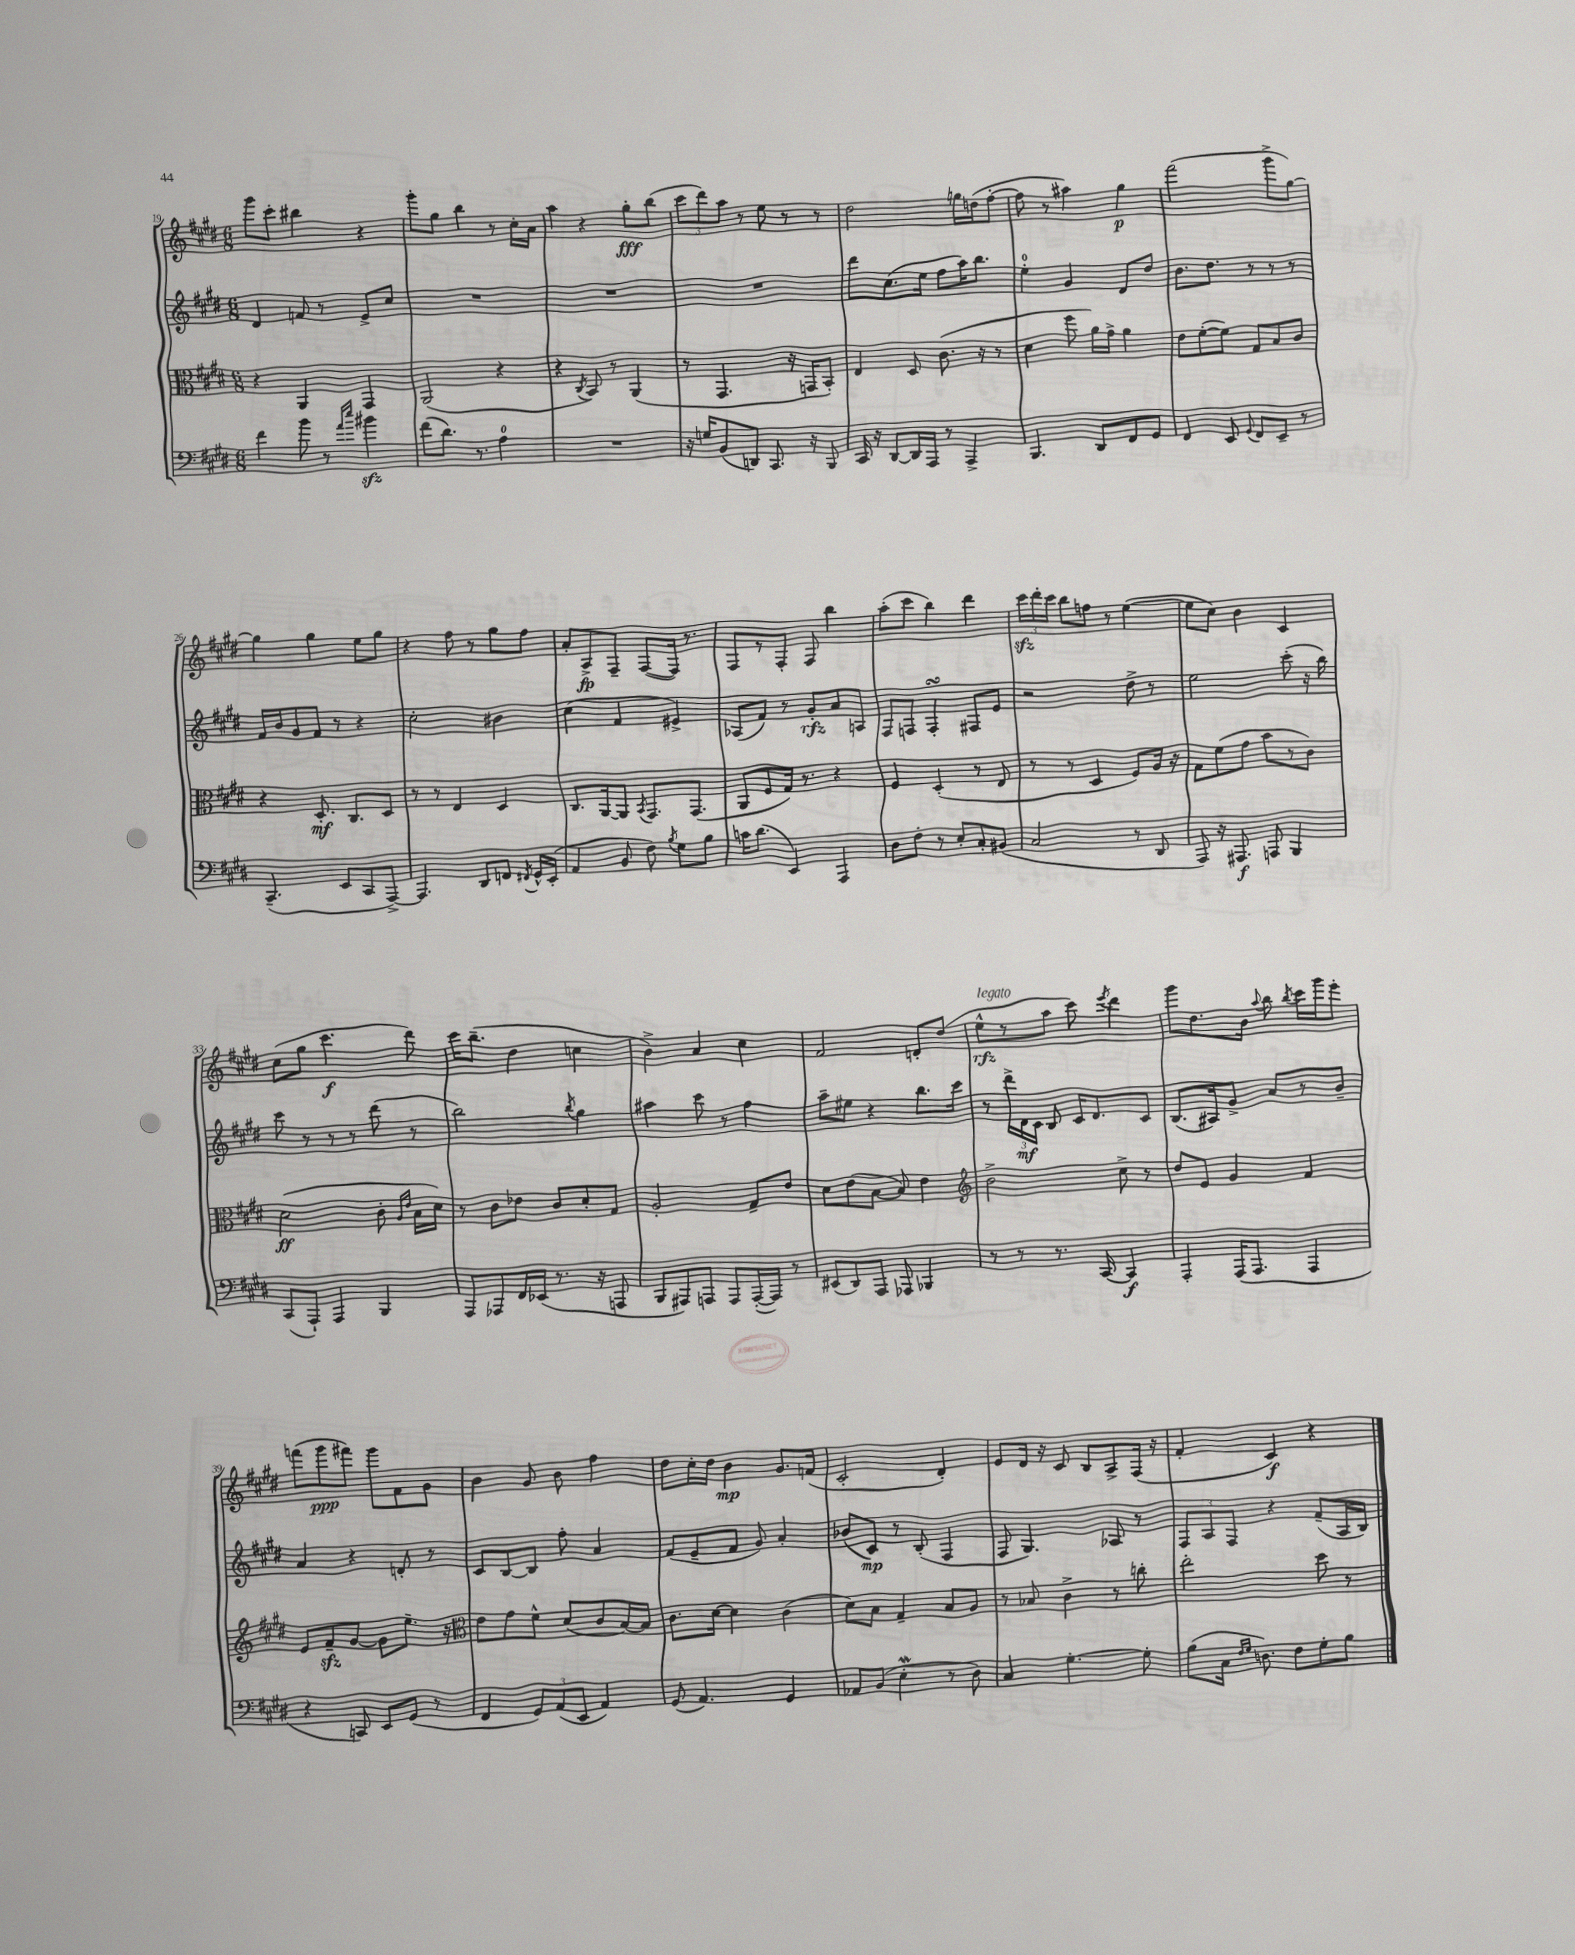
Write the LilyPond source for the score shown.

<<
\new StaffGroup <<
\new Staff = "s0" {
    \clef treble \key e \major \numericTimeSignature \time 6/8
    \autoBeamOff gis'''8[ cis'''8]-. bis''4 r4 |
    gis'''8[-. gis''8] b''4 r8 cis''16[-. a'16] |
    a''4 r4 gis''8[-.\fff b''8]( |
    \tuplet 3/2 { cis'''8[ dis'''8) a''8] } r8 e''8 r8 r8 |
    dis''2 g''16[ d''16( fis''8]~-. |
    fis''8 r8 ais''4) gis''4\p |
    fis'''2( gis'''8[-> gis''8]~) |
    gis''4 gis''4 e''8[ gis''8] |
    r4 fis''8 r8 gis''8[ fis''8] |
    a'8[-. a8->\fp fis8]-- fis8[~( fis16]) r8. |
    fis8[ r8 fis8]-. fis8 b''4 |
    a''8[-.( cis'''8] b''4) dis'''4 |
    \tuplet 3/2 { cis'''16[\sfz dis'''16-. cis'''16] } b''8[ f''8] r8 e''4~( |
    e''8[ cis''8]) b'4 cis'4 |
    cis''8[( gis''8] cis'''4.\f dis'''8) |
    cis'''16[ b''8.]--( dis''4 c''4 |
    b'4->) a'4 cis''4 |
    fis'2 d'8[-. dis''8]( |
    e''8[-^\rfz^\markup { \italic "legato" } r8 a''8] cis'''8) \acciaccatura { e'''8 } dis'''4 |
    gis'''8[ dis''8. b'16] \appoggiatura { a''8 } b''8 \acciaccatura { b''8 } cis'''16[ gis'''16 e'''8]-. |
    f'''8[( gis'''8\ppp fis'''8]) gis'''8[ fis'8 gis'8] |
    b'4 gis'8 b'8 fis''4 |
    dis''8[ cis''16-. dis''16] b'4\mp gis'8.[ f'16]( |
    cis'2-. dis'4-.) |
    e'8[ dis'16] r16 cis'8 b8[ a8-> fis16]( r16 |
    fis'4-. cis'4\f) r4 \bar "|." |
}
\new Staff = "s1" {
    \clef treble \key e \major \numericTimeSignature \time 6/8
    \autoBeamOff dis'4 f'8 r8 e'8[-> cis''8] |
    R2. |
    R2. |
    R2. |
    dis'''8[ cis''8.( e''16] fis''8[ a''16) b''8.] |
    e''4-0-. gis'4 dis'8[ dis''8] |
    b'8.[ dis''8.] r8 r8 r8 |
    fis'16[ b'16 gis'8 fis'8] r8 r4 |
    cis''2-. bis'4 |
    cis''4( fis'4 eis'4->) |
    aes8[( fis'8]) r8 gis'8[-.\rfz a'8 a8] |
    fis8[ f8] f4-.\turn fis8[ e'8] |
    r2 dis''8-> r8 |
    e''2 cis'''8-.( r16 b''16) |
    cis'''8 r8 r8 r8 dis'''8( r8 |
    b''2) \acciaccatura { b''8 } gis''4 |
    ais''4 cis'''8 r8 fis''4 |
    a''8[-- eis''8] r4 b''8.[ cis'''16] |
    r8 \tuplet 3/2 { dis'''16[-> dis'16\mf cis'16] } b8 cis'16[ dis'8. cis'8] |
    b8.[( ais16) gis'8]-> a'8[ r8 b'8]-- |
    a'4 r4 d'8-. r8 |
    cis'8[ b8~ b8] fis''8-. a'4 |
    fis'8[( e'8-- fis'8] gis'8) a'4-. |
    bes'8[( cis'8]\mp) r8 b8-.( fis4 |
    fis8 gis4.) aes8 r8 |
    \tuplet 3/2 { fis8[ a8 fis8] } r4 fis'8[--( a16 b16]) \bar "|." |
}
\new Staff = "s2" {
    \clef alto \key e \major \numericTimeSignature \time 6/8
    \autoBeamOff r4 a,4 gis,4 |
    a,2( r4 |
    r4 \acciaccatura { cis8 } b,8) r8 a,4( |
    r8 gis,4. r16 g,16[ b,8]-.) |
    e4 dis8 cis'8.( r16 r8 |
    dis'4 fis''8 a'16[) gis'16]-> a'4 |
    e'8[ fis'8~-.( fis'8]) gis8[ b8 cis'8] |
    r4 dis8.-.\mf cis8.[ dis8] |
    r8 r8 e4 dis4 |
    cis8.[ a,16~ a,8] \acciaccatura { b,8 } gis,8.[ gis,8.]( |
    a,8[ fis8 gis16]) r8. r4 |
    fis4 dis4-.( r8 e8 |
    r8 r8 dis4 fis8[) a16] r16 |
    gis8[ fis'8( gis'8] b'8[ r8 cis'8]) |
    dis'2\ff( cis'8-. \grace { a16[ e'16] } b16[ dis'16]) |
    r8 cis'8[ ees'8] cis'8[ dis'8-. gis8] |
    a2-. gis8[-- e'8] |
    dis'8[ e'8( b8]~ b8) e'4 |
    \clef treble b'2-> cis''8-> r8 |
    dis''8[ e'8] gis'4 fis'4 |
    e'8[ fis'8--\sfz gis'8]~ gis'8[ e''8.]-- r16 |
    \clef alto e'8[ gis'8 fis'8]-^ dis'8[( cis'8 b16~) b16] |
    cis'8.[ dis'16]~ dis'4 cis'4( |
    dis'8[) b8] gis4-- b8[ a8] |
    r8 bes8 cis'4-> r8 c''8-. |
    e''2-. dis''8 r8 \bar "|." |
}
\new Staff = "s3" {
    \clef bass \key e \major \numericTimeSignature \time 6/8
    \autoBeamOff fis'4 b'8 r8 \grace { a'16[ e''16] } bis'4\sfz |
    fis'8[( dis'8.]) r8. a4-0 |
    R2. |
    r16 g16[ b,8( d,8]) cis,8. r16 b,,8 |
    cis,16 r16 dis,8[~ dis,16 a,,16] r8 a,,4-> |
    b,,4. dis,8[ fis,8 gis,8] |
    fis,4 e,8 \appoggiatura { gis,8 } fis,8[ e,8]-- r8 |
    cis,4.--( e,8[ cis,8 a,,8]~->) |
    a,,4. dis,8[ f,8] \acciaccatura { fis,8 } gis,16[-^ e,16]-.( |
    a,4 b,8 fis8) \acciaccatura { b8 } gis8[ b8] |
    c'16[ dis'8.]( e,4) a,,4 |
    dis8[ fis8]-. r8 e8[-. cis8-. bis,8]( |
    cis2 r8 dis,8 |
    a,,8) r16 ais,,8.\f a,,8 b,,4 |
    cis,8[( a,,8]-!) a,,4 b,,4 |
    a,,8[ aes,,8 fis,16 ees,16]( r8. r16 a,,8 |
    b,,8[ ais,,8) a,,8] a,,8[ a,,16~-.( a,,16]) r8 |
    eis,8[( dis,8) a,,8] aes,,8 bes,,4 |
    r8 r8 r8. cis,16~ cis,4\f |
    a,,4-. a,,16[( a,,8.] a,,4 |
    r4 c,8) e,8[ gis,8]( r8 |
    fis,4 \tuplet 3/2 { gis,8[) a,8( e,8] } a,4) |
    gis,8( a,4.) gis,4 |
    aes,8[ b,8]( e4-.\mordent r8 dis8) |
    cis4 gis4.~-. gis8-. |
    b8[( cis16] \grace { fis16[ gis16] } d8.) fis8[ gis8-. b8] \bar "|." |
}
>>
>>
\layout { \context { \Score currentBarNumber = #19 } }
